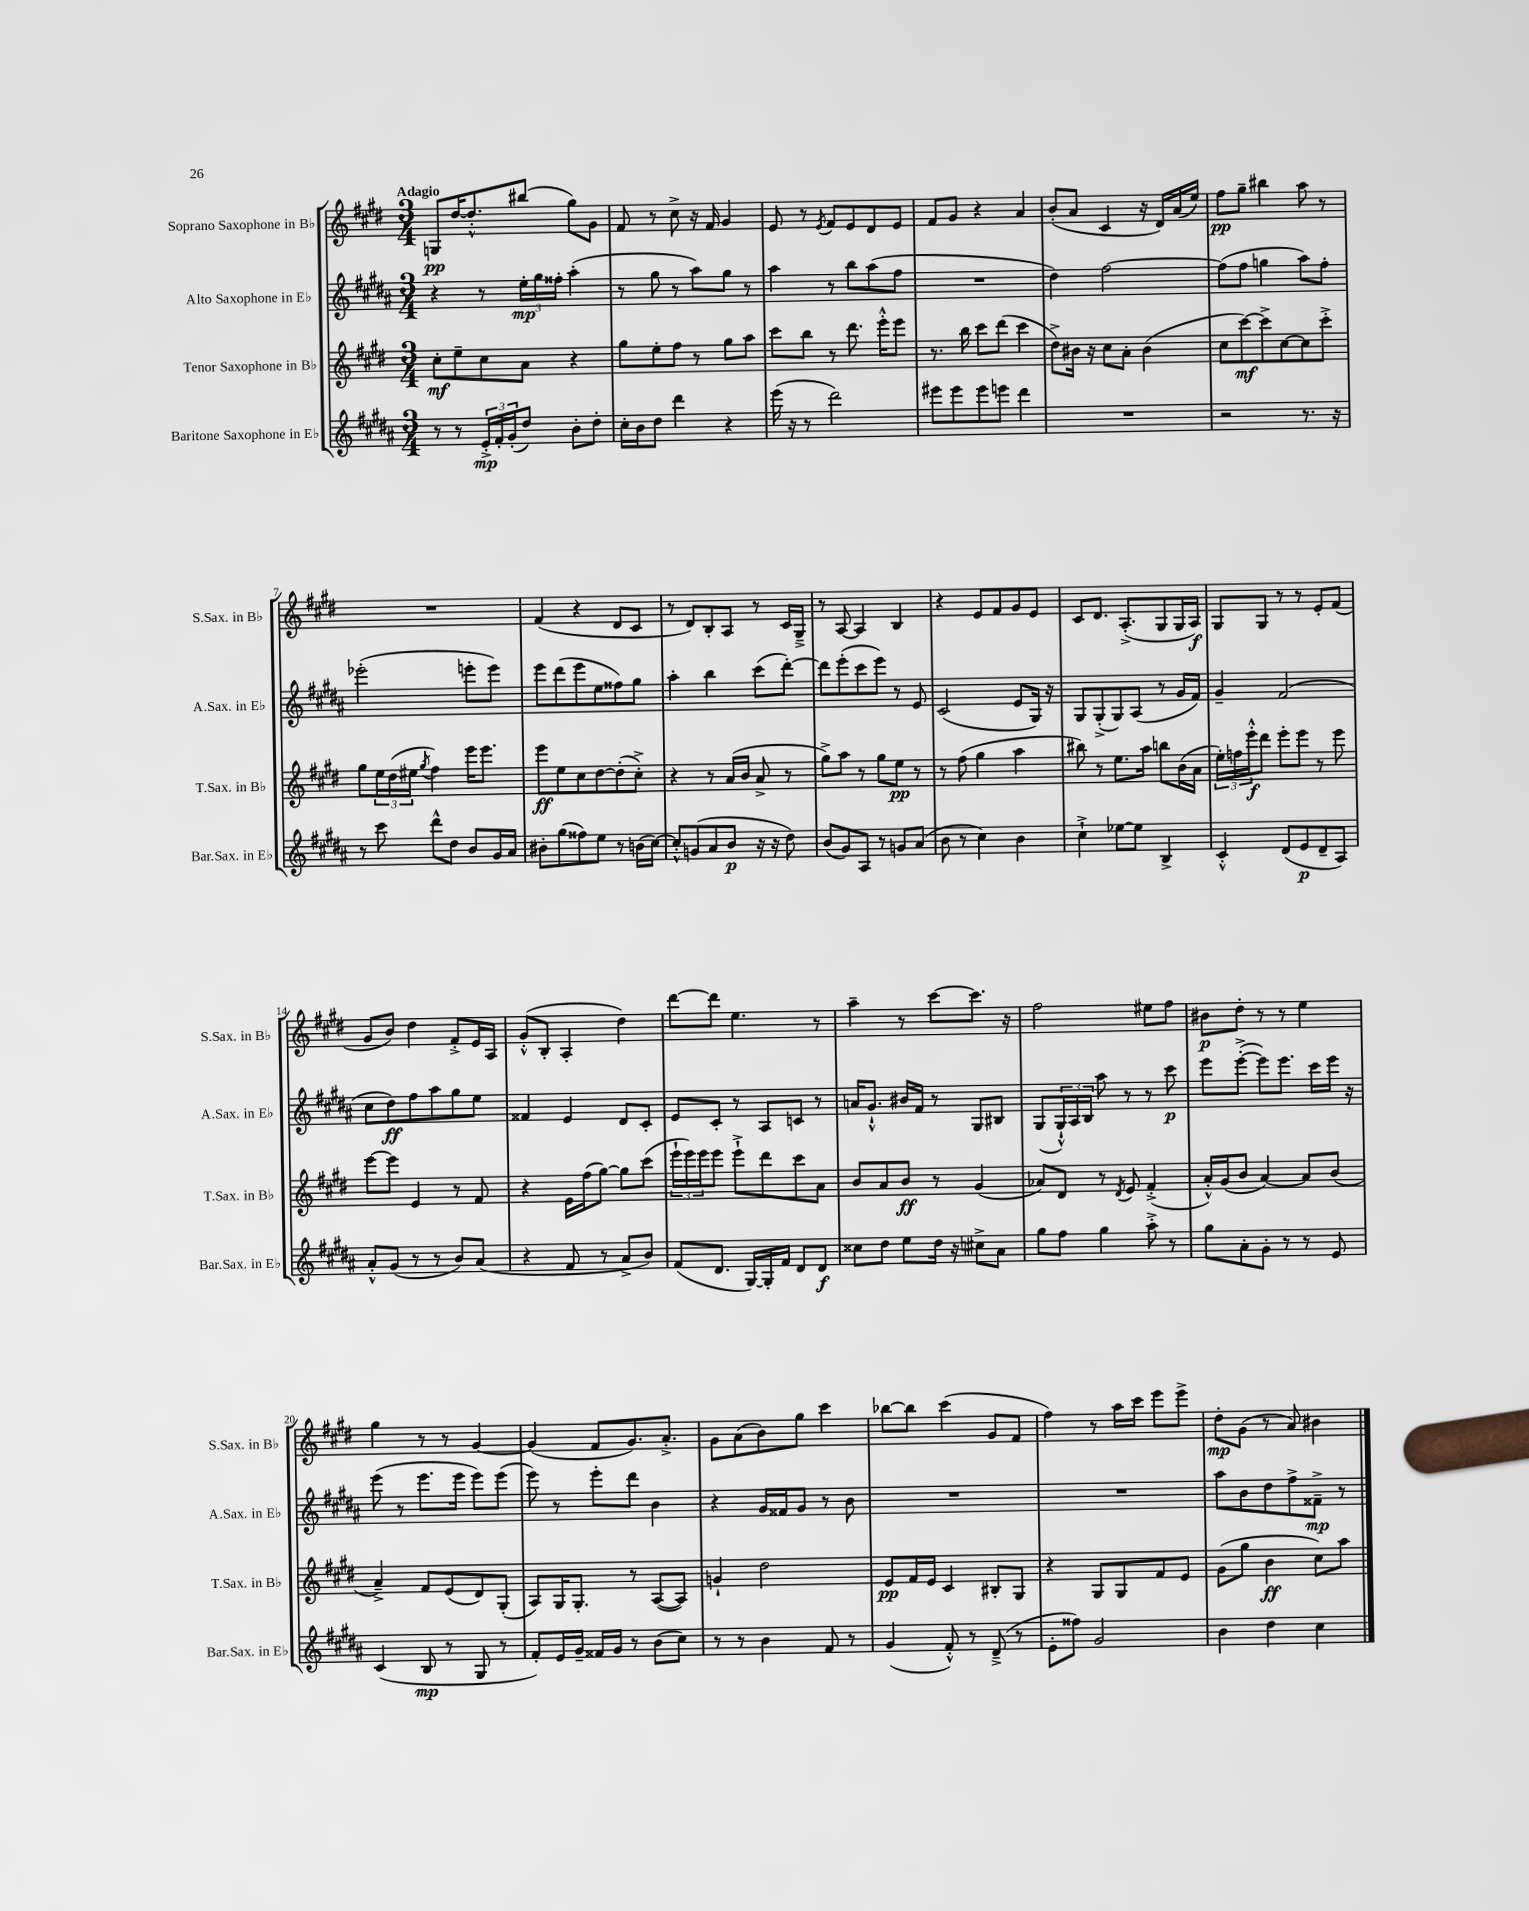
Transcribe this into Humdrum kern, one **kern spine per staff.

**kern	**kern	**kern	**kern
*staff4	*staff3	*staff2	*staff1
*clefG2	*clefG2	*clefG2	*clefG2
*k[f#c#g#d#a#]	*k[f#c#g#d#]	*k[f#c#g#d#a#]	*k[f#c#g#d#]
*M3/4	*M3/4	*M3/4	*M3/4
8r	8cc#'	4r	8G
8r	8ee~	.	[16dd#
.	.	.	8.dd#'^^]
24e'^	8cc#	8r	.
24f#'	.	.	.
(24g#'	.	.	.
8dd#)	8a	24ee'	(8bb#
.	.	24gg#	.
.	.	24ff##'	.
8b'	4r	(4aa#'	8gg#)
8dd#'	.	.	8g#
=	=	=	=
16cc#'	8gg#	8r	8f#
16b	.	.	.
8dd#	8ee'	8gg#	8r
4ddd#	8ff#	8r	8cc#^
.	8r	8aa#)	16r
.	.	.	16f#
4r	8gg#	8gg#	4g#
.	8aa	8r	.
=	=	=	=
(16eee	8ccc#	4aa#	8e
16r	.	.	.
8r	8bb	.	8r
.	.	.	8qe
2ddd#)	8r	8r	8f#
.	8.ddd#	8bb	8e
.	.	(8aa#	8d#
.	16eee'^^	.	.
.	8eee	8ff#	8e
=	=	=	=
8eee#	8.r	2.r	8f#
8eee#	.	.	8g#
.	16bb	.	.
8eee#	8ccc#	.	4r
8eee	(8ddd#	.	.
4ddd#	4ccc#	.	4a
=	=	=	=
2.r	8dd#^)	4dd#)	(8b'
.	16b#	.	8a
.	16r	.	.
.	8cc#	[2ff#	4c#
.	8a'	.	.
.	(4b#	.	16r
.	.	.	16d#)
.	.	.	(16a
.	.	.	16ee)
=	=	=	=
2r	8cc#	(8ff#]	8ff#
.	[8ccc#)	8ff#	8gg#~
.	8ccc#^]	4gg	4bb#
.	[8cc#	.	.
8.r	8cc#]	8aa#)	8aa
.	8ccc#'^	8ff#'	8r
16r	.	.	.
=	=	=	=
8r	8gg#	(2eee-'	2.r
8ccc#	24ee	.	.
.	(24dd#	.	.
.	24ee#	.	.
.	8qgg#	.	.
8ddd#^^	4ff#)	.	.
8dd#	.	.	.
8b	16eee	8eee'	.
.	8.eee	.	.
16g#	.	8eee)	.
16a#	.	.	.
=	=	=	=
8b#'	8eee	8eee	(4f#
(8gg#	8ee	(8ddd#	.
8ff##)	8cc#	8eee	4r
8ee	[8dd#	8ee	.
8r	(8dd#']	8ff##)	8d#
(16b	8cc#'^)	8gg#	8c#
[16cc#)	.	.	.
=	=	=	=
8cc#'^^]	4r	4aa#'	8r
(8g	.	.	8d#)
8a#	8r	4bb	8B'
8b	(16a	.	8A
.	16b	.	.
16r	8a^	(8ccc#	8r
16r	.	.	.
8dd#)	8r	[8ddd#')	16c#
.	.	.	16G#~^
=	=	=	=
(8b	8gg#^)	8ddd#]	8r
8g#)	8aa	(8eee'	[8A
8A#	8r	8ccc#	4A]
8r	8gg#	8eee)	.
8g	8ee	8r	4B
(8a#	8r	8e	.
=	=	=	=
8b	8r	(2c#	4r
8r	(8ff#	.	.
4cc#)	4gg#	.	8e
.	.	.	8f#
4b	4aa	8e	8g#
.	.	16G#)	8e
.	.	16r	.
=	=	=	=
4cc#`^	8bb#)	8G#	8c#
.	8r	(8G#'^	8.d#
[8ee-	8.ee	8G#)	.
.	.	.	(8.A'^
8ee-]	.	(8A#	.
.	16aa	.	.
4B^	8bb	8r	8G#
.	(16b	16g#	16G#
.	16a	16f#)	16A)
=	=	=	=
4c#'^^	24ee')	4g#~	8G#
.	24ff	.	.
.	24eee'^^	.	.
.	8ddd#	.	8G#
(8d#	8eee'	(2f#	8r
8e	8eee	.	8r
8d#~	8r	.	8e'
8A#)	8eee	.	(8f#
=	=	=	=
8a#'^^	[8eee	8cc#	8g#
(8g#	8eee]	8dd#)	8b)
8r	4e	8ff#	4dd#
8r	.	8aa#	.
8b)	8r	8gg#	8f#'^
(8a#	8f#	8ee	16e
.	.	.	16A
=	=	=	=
4r	4r	4f##	(8g#'^^
.	.	.	8B'
8f#	16e	4e	4A'
.	(16ff#	.	.
8r	[8gg#)	.	.
8a#^	8gg#]	8d#	4dd#)
8b)	(8ccc#	8c#'	.
=	=	=	=
(8f#	24eee`	8e	[8ddd#
.	24eee)	.	.
.	24eee	.	.
8.d#	8eee	8c#'	8ddd#]
.	8eee`^	8r	4.ee
[16G#)	.	.	.
16G#']	8ddd#	8A#	.
16f#	.	.	.
8d#	8ccc#	8c	.
8d#	8a	8r	8r
=	=	=	=
8cc##	8b	16a	4aa~
.	.	8.g#`^^	.
8dd#	8a	.	.
8ee	8b	16b#	8r
.	.	16f#	.
16dd#	8r	8r	[8ccc#
16r	.	.	.
8cc#^	(4g#	8G#	8.ccc#]
8a#	.	8B#	.
.	.	.	16r
=	=	=	=
8gg#	8a-)	(8G#	2ff#
8ff#	8d#	24G#`^^)	.
.	.	24A#	.
.	.	24B	.
4gg#	8r	8aa#	.
.	8qd#	.	.
.	8e	8r	.
8aa#'^	(4f#'^	8r	8ee#
8r	.	8ccc#	8ff#
=	=	=	=
8gg#	16a'^^)	8eee	8b#
.	(16g#	.	.
8a#'	8b	([8eee'^	8dd#'
8g#'	[4a)	8eee])	8r
8r	.	8.eee	8r
8r	8a]	.	4ee
.	.	16ccc#	.
8e	(8b	16eee	.
.	.	16r	.
=	=	=	=
(4c#	4a~^)	(8eee	4gg#
.	.	8r	.
8B	8f#	8.eee	8r
8r	(8e	.	8r
.	.	16eee	.
8G#	8d#)	8eee)	[4g#
8r	(8G#'	(8eee	.
=	=	=	=
8f#')	8A)	8eee)	(4g#]
16e	16G#	8r	.
16g#~	8.G#'	.	.
16f##	.	8eee'	8f#
16g#	.	.	.
8r	8r	8ddd#	8.g#)
(8b	([8A	4b	.
.	.	.	8.a'^
8cc#)	8A])	.	.
=	=	=	=
8r	4g`	4r	8g#
8r	.	.	(8a
4b	2dd#	16g#	8b)
.	.	16f##	.
.	.	8g#	8gg#
8f#	.	8r	4ccc#
8r	.	8b	.
=	=	=	=
(4g#	8e	2.r	[8bb-
.	16f#	.	8bb-]
.	16e	.	.
8f#'^^)	4c#	.	(4ccc#
8r	.	.	.
(8d#~^	8B#'	.	8g#
8r	8G#	.	8f#
=	=	=	=
8e'	4r	2.r	4ff#)
8ff##)	.	.	.
2g#	8G#	.	8r
.	8G#	.	16aa
.	.	.	16ccc#
.	8f#	.	8eee
.	8e	.	8eee^
=	=	=	=
4b	(8g#	8aa#	8dd#'
.	8gg#	8b	(8g#
4dd#	4b	8dd#	8r
.	.	8ff#^	8a)
4cc#	8cc#)	8f##~^	4b#
.	8aa	8r	.
==	==	==	==
*-	*-	*-	*-
